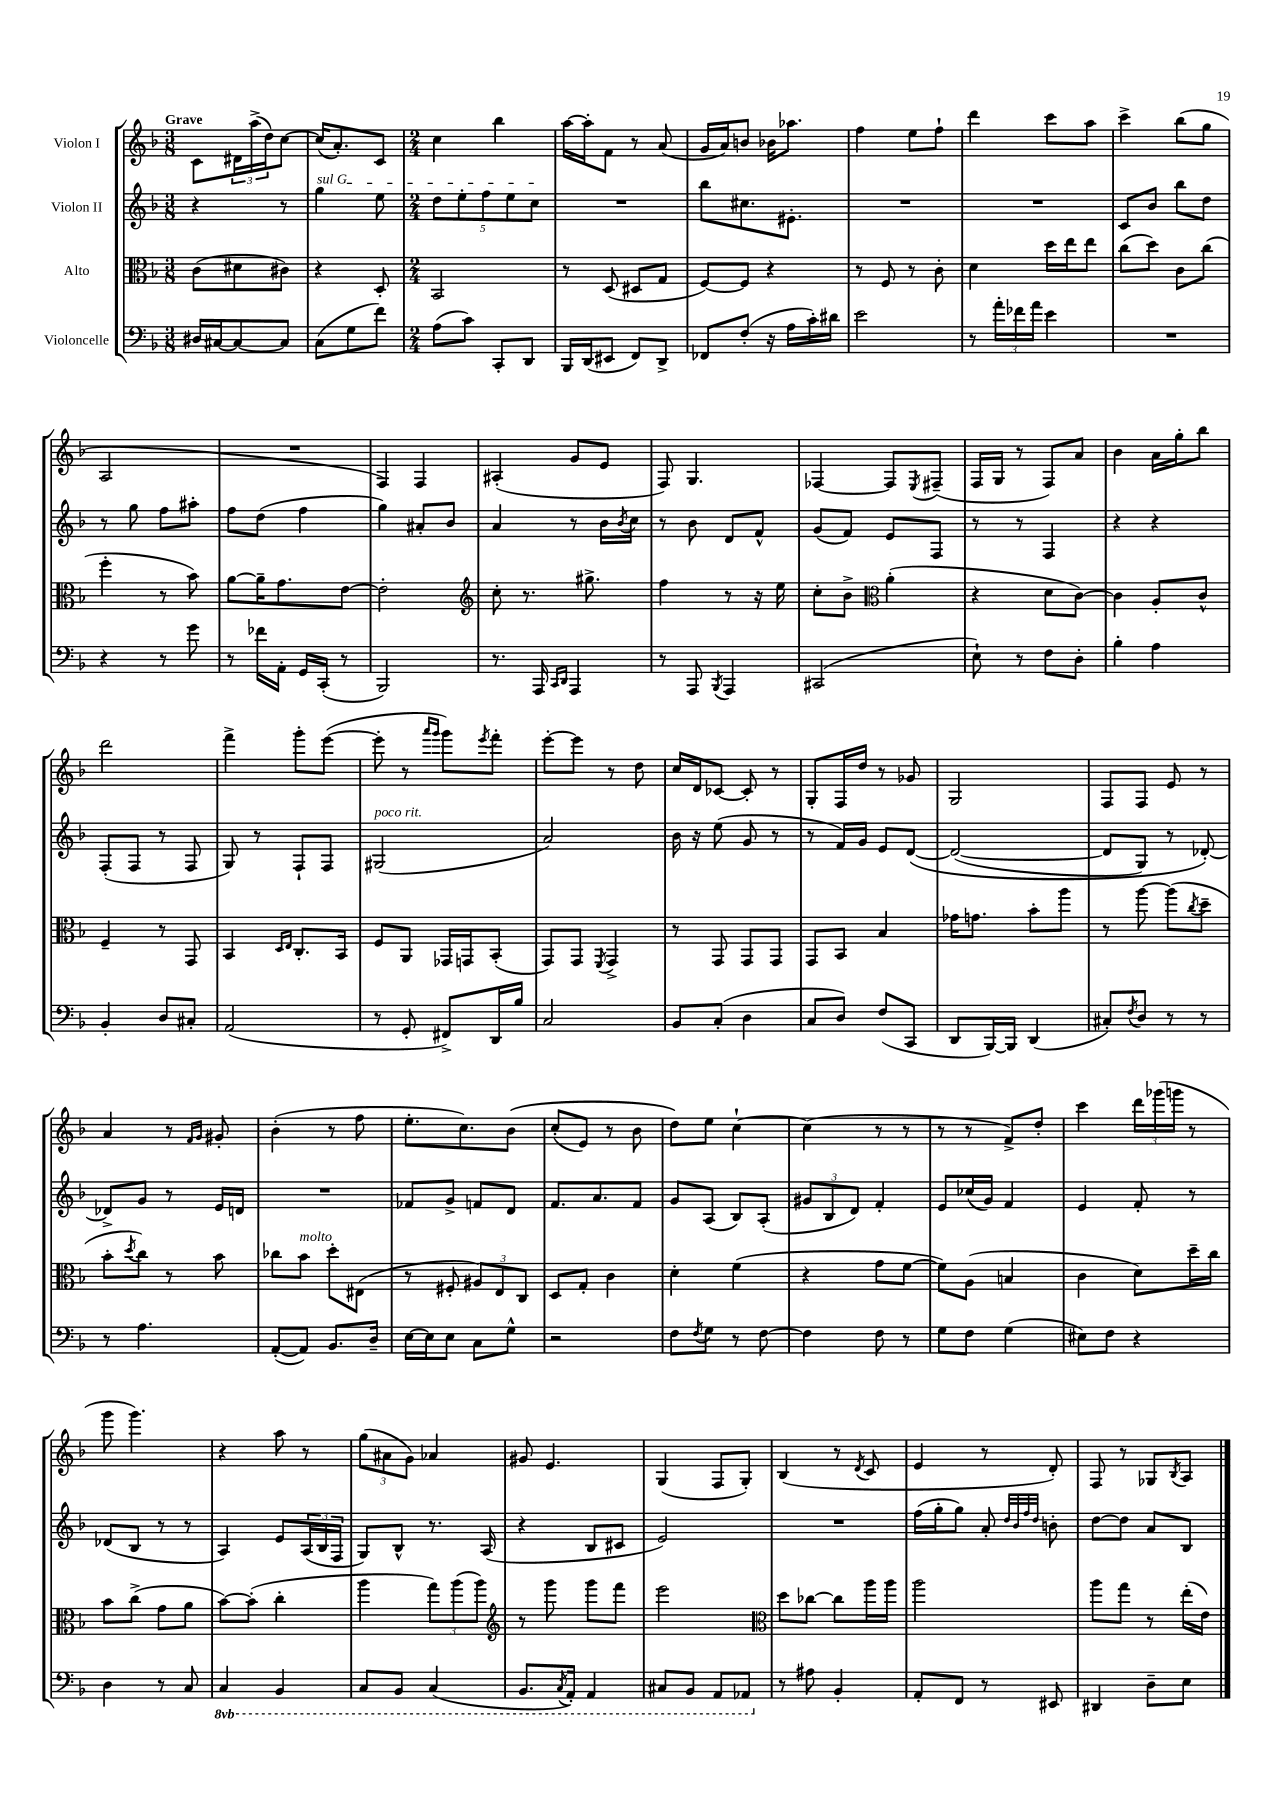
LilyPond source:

<<
\new StaffGroup <<
\new Staff = "s0" \with { instrumentName = "Violon I" } {
    \clef treble \key f \major \numericTimeSignature \time 3/8 \tempo "Grave"
    c'8 \tuplet 3/2 { dis'16 a''16->( d''16) } c''8~ |
    c''16( a'8.-.) c'8 |
    \numericTimeSignature \time 2/4 c''4 bes''4 |
    a''16~ a''16-. f'8 r8 a'8( |
    g'16 a'16) b'8 bes'16 aes''8. |
    f''4 e''8 f''8-! |
    d'''4 c'''8 a''8 |
    c'''4-> bes''8( g''8 |
    a2 |
    R2 |
    f4) f4 |
    ais4-.( g'8 e'8 |
    f8) g4. |
    fes4~ fes8 \acciaccatura { e8 } fis8--( |
    f16 g16 r8 f8) a'8 |
    bes'4 a'16 g''16-. bes''8 |
    d'''2 |
    f'''4-> g'''8-. e'''8~( |
    e'''8-. r8 \grace { a'''16 g'''16 } g'''8) \acciaccatura { e'''8 } f'''8-. |
    e'''8~-. e'''8 r8 d''8 |
    c''16 d'16 ces'8~ ces'8-. r8 |
    g8-. f16 d''16 r8 ges'8 |
    g2 |
    f8 f8 e'8 r8 |
    a'4 r8 \grace { f'16 g'16 } gis'8-. |
    bes'4-.( r8 f''8 |
    e''8.-. c''8.) bes'8\( |
    c''8-.( e'8) r8 bes'8 |
    d''8\) e''8 c''4~-! |
    c''4( r8 r8 |
    r8 r8 f'8->) d''8-. |
    c'''4 \tuplet 3/2 { d'''16 ges'''16( g'''16 } r8 |
    g'''8 g'''4.) |
    r4 a''8 r8 |
    \tuplet 3/2 { g''8( ais'8 g'8) } aes'4 |
    gis'8 e'4. |
    g4( f8 g8-.) |
    bes4( r8 \acciaccatura { d'8 } c'8 |
    e'4 r8 d'8-.) |
    f8 r8 ges8 \acciaccatura { bes8 } a8 \bar "|." |
}
\new Staff = "s1" \with { instrumentName = "Violon II" } {
    \clef treble \key f \major \numericTimeSignature \time 3/8
    r4 r8 |
    \once \override TextSpanner.bound-details.left.text = \markup { \italic "sul G" } g''4\startTextSpan e''8 |
    \numericTimeSignature \time 2/4 \tuplet 5/4 { d''8 e''8-. f''8 e''8 c''8\stopTextSpan } |
    R2 |
    bes''8 cis''8. eis'8.-. |
    R2 |
    R2 |
    c'8 bes'8 bes''8 d''8 |
    r8 g''8 f''8 ais''8-. |
    f''8 d''8( f''4 |
    g''4) ais'8-. bes'8 |
    a'4 r8 bes'16 \acciaccatura { bes'8 } c''16 |
    r8 bes'8 d'8 f'8-^ |
    g'8( f'8) e'8 f8 |
    r8 r8 f4 |
    r4 r4 |
    f8-.( f8 r8 f8 |
    g8) r8 f8-! f8 |
    gis2^\markup { \italic "poco rit." }( |
    a'2) |
    bes'16 r16 e''8( g'8 r8 |
    r8 f'16) g'16 e'8 d'8~\( |
    d'2~( |
    d'8 g8) r8 des'8~-.\) |
    des'8-> g'8 r8 e'16 d'16 |
    R2 |
    fes'8 g'8-> f'8 d'8 |
    f'8. a'8. f'8 |
    g'8 a8( bes8) a8-.( |
    \tuplet 3/2 { gis'8 bes8 d'8) } f'4-. |
    e'8 ces''16( g'16) f'4 |
    e'4 f'8-. r8 |
    des'8( bes8 r8 r8 |
    a4) e'8 \tuplet 3/2 { a16( bes16 f16 } |
    g8) bes8-^ r8. a16( |
    r4 bes8 cis'8 |
    e'2) |
    R2 |
    f''16( g''16-. g''8) a'8-. \grace { d''32 bes'32 f''32 d''32 } b'8-. |
    d''8~ d''8 a'8 bes8 \bar "|." |
}
\new Staff = "s2" \with { instrumentName = "Alto" } {
    \clef alto \key f \major \numericTimeSignature \time 3/8
    c'8( dis'8 cis'8) |
    r4 d8-. |
    \numericTimeSignature \time 2/4 bes,2 |
    r8 d8( dis8 g8 |
    f8~) f8 r4 |
    r8 f8 r8 c'8-. |
    d'4 d''16 e''16 e''8 |
    c''8( d''8) c'8 c''8( |
    f''4-. r8 bes'8) |
    a'8~ a'16-- g'8. e'8~ |
    e'2-. |
    \clef treble c''8-. r8. gis''8.-> |
    f''4 r8 r16 e''16 |
    c''8-. bes'8-> \clef alto a'4-.( |
    r4 d'8 c'8~) |
    c'4 a8-. c'8-^ |
    f4-- r8 g,8 |
    bes,4 \grace { d16 e16 } c8.-. bes,16 |
    f8 a,8 ges,16 g,16 bes,8-.( |
    g,8) g,8 \acciaccatura { f,8 } g,4-> |
    r8 g,8 g,8 g,8 |
    g,8 bes,8 bes4 |
    ges'16 g'8. bes'8-. a''8 |
    r8 a''8~ a''8( \acciaccatura { c''8 } d''8-- |
    bes'8-. \acciaccatura { d''8 } c''8) r8 bes'8 |
    ces''8 bes'8^\markup { \italic "molto" } d''8-. eis8( |
    r8 fis8-. \tuplet 3/2 { ais8) e8 c8 } |
    d8 g8-. c'4 |
    d'4-. f'4( |
    r4 g'8 f'8~ |
    f'8) a8( b4 |
    c'4 d'8) d''16-- c''16 |
    bes'8 c''8->( g'8 a'8 |
    bes'8~) bes'8-.( c''4-. |
    a''4 \tuplet 3/2 { g''8) a''8( a''8) } |
    \clef treble r8 g'''8 g'''8 f'''8 |
    e'''2 |
    \clef alto d''8 ces''8~ ces''8 a''16 a''16 |
    a''2 |
    a''8 g''8 r8 e''16-.( e'16) \bar "|." |
}
\new Staff = "s3" \with { instrumentName = "Violoncelle" } {
    \clef bass \key f \major \numericTimeSignature \time 3/8 \set Staff.ottavationMarkups = #ottavation-simple-ordinals
    dis16 cis16~ cis8~ cis8 |
    c8( g8 f'8) |
    \numericTimeSignature \time 2/4 a8( c'8) c,8-. d,8 |
    bes,,16 d,16( eis,8 f,8) d,8-> |
    fes,8 f8-.( r16 a16 c'16-.) dis'16 |
    e'2 |
    r8 \tuplet 3/2 { a'16-. fes'16 a'16 } e'4 |
    R2 |
    r4 r8 g'8 |
    r8 fes'16 a,16-. g,16 c,16-.( r8 |
    bes,,2) |
    r8. a,,16 \grace { c,16 d,16 } a,,4 |
    r8 a,,8 \acciaccatura { bes,,8 } a,,4 |
    cis,2( |
    e8-!) r8 f8 d8-. |
    bes4-. a4 |
    bes,4-. d8 cis8-. |
    a,2( |
    r8 g,8-. fis,8->) d,16 bes16 |
    c2 |
    bes,8 c8-.( d4 |
    c8 d8) f8( c,8 |
    d,8 bes,,16~) bes,,16 d,4( |
    cis8-.) \acciaccatura { f8 } d8 r8 r8 |
    r8 a4. |
    a,8~-.( a,8) bes,8. d16-- |
    e16~ e16 e8 c8 g8-^ |
    r2 |
    f8 \acciaccatura { f8 } g8 r8 f8~ |
    f4 f8 r8 |
    g8 f8 g4( |
    eis8) f8 r4 |
    d4 r8 c8 |
    \ottava #-1 c,4 bes,,4 |
    c,8 bes,,8 c,4( |
    bes,,8. \acciaccatura { c,8 } a,,16-.) a,,4 |
    cis,8 bes,,8 a,,8 aes,,8 \ottava #0 |
    r8 ais8 bes,4-. |
    a,8-. f,8 r8 eis,8 |
    dis,4 d8-- e8 \bar "|." |
}
>>
>>
\layout { \context { \Score \remove "Bar_number_engraver" } }
